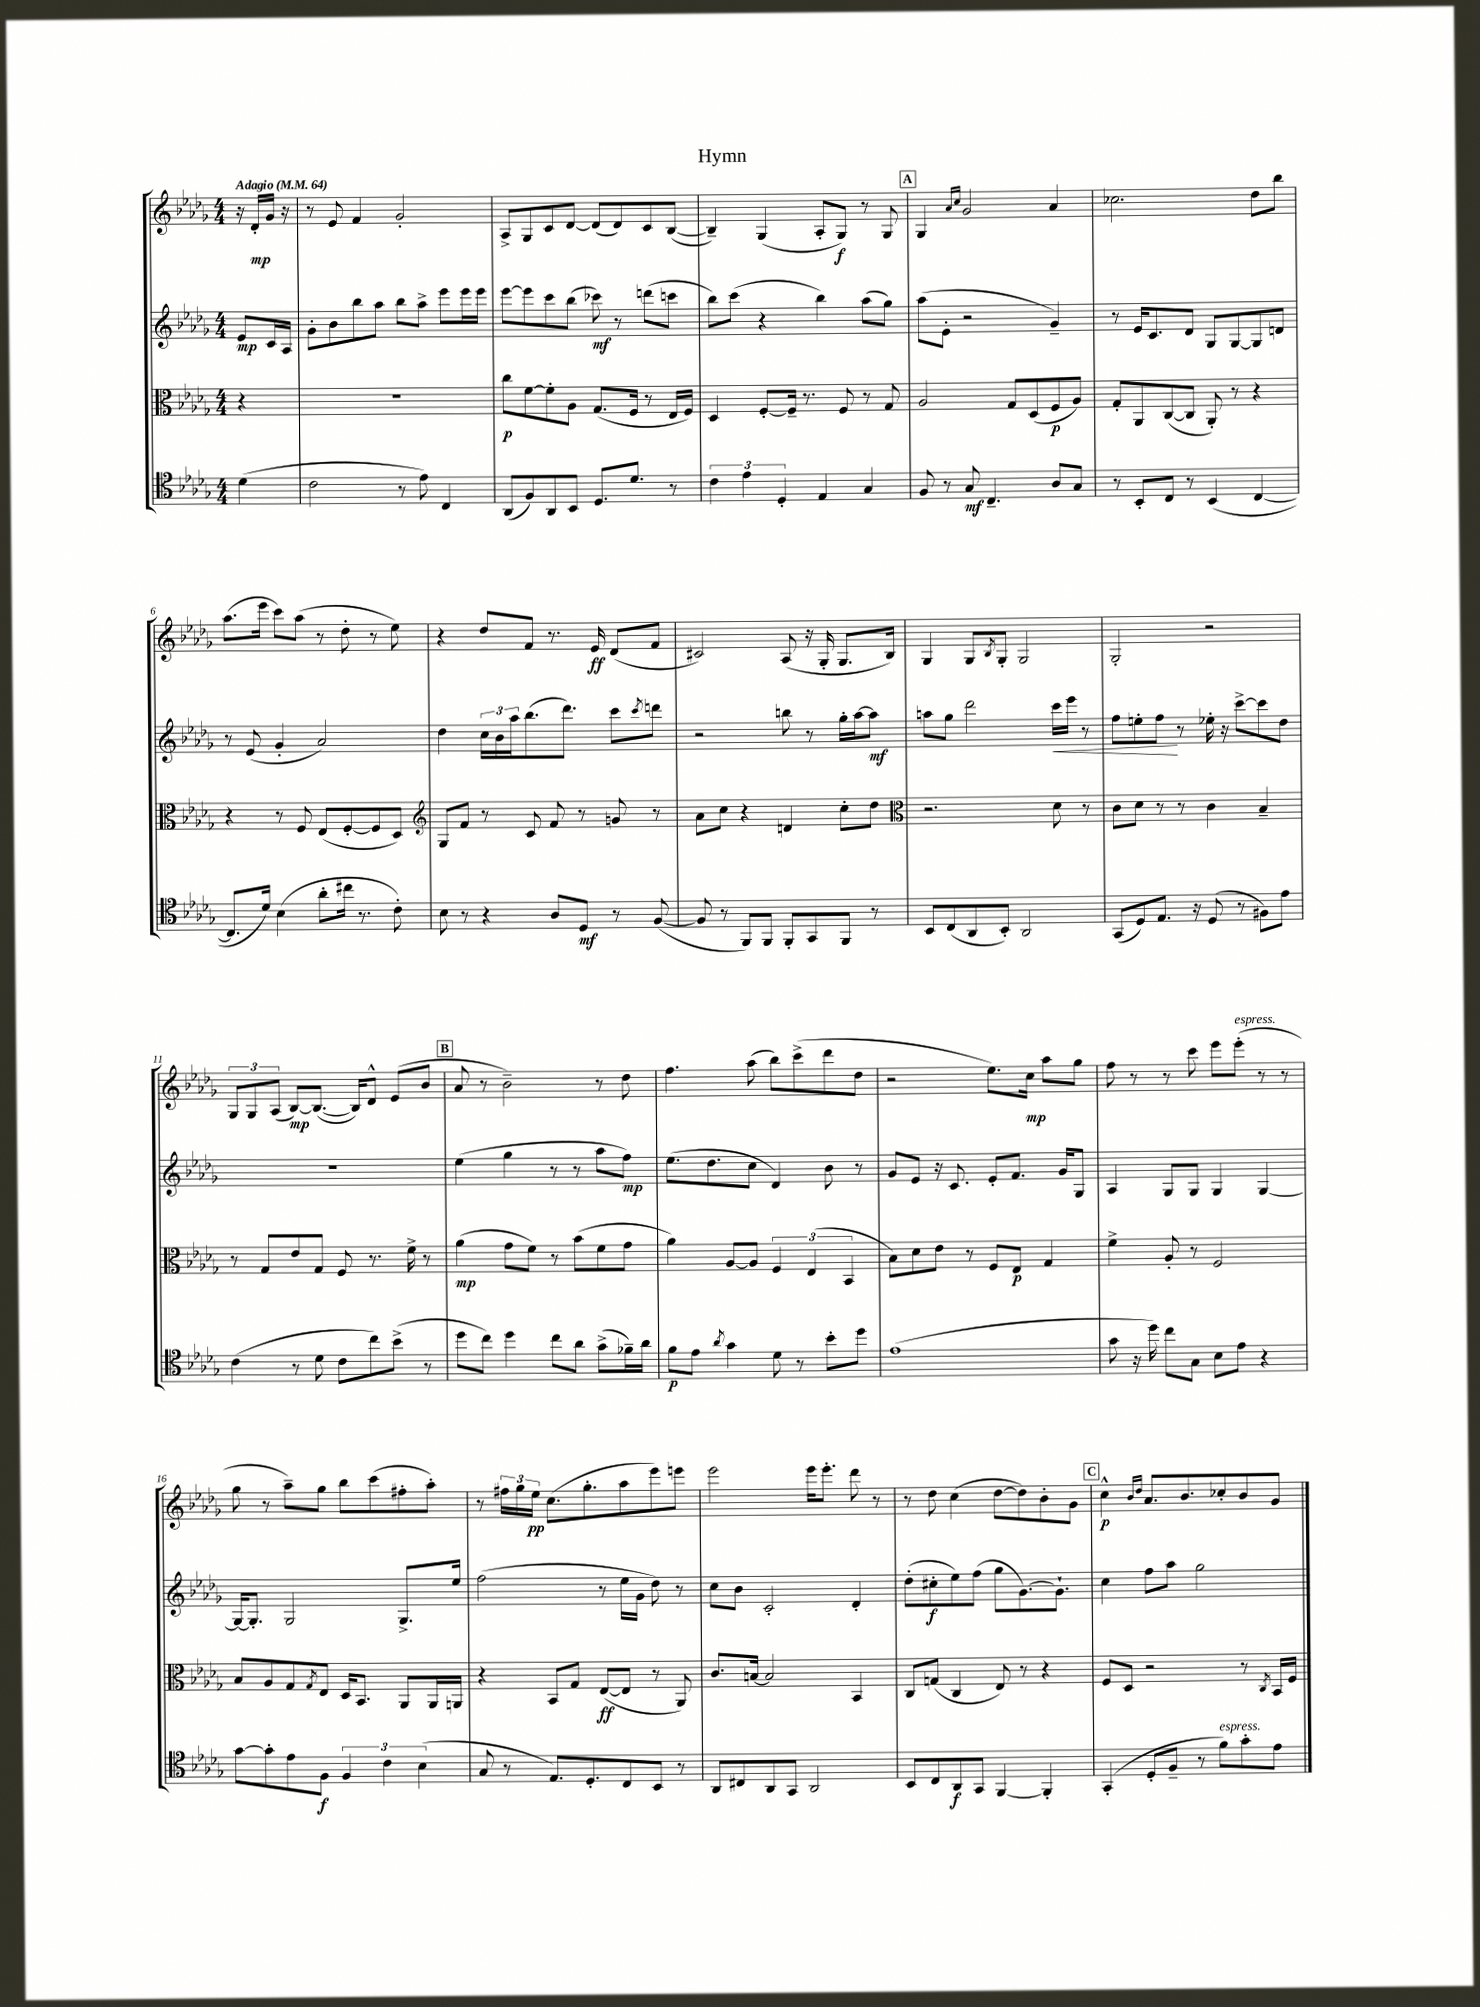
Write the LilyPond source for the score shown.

\header { title = "Hymn" }
<<
\new StaffGroup <<
\new Staff = "s0" {
    \clef treble \key des \major \numericTimeSignature \time 4/4 \partial 4 \tempo "Adagio" 4 = 64
    r16 des'16-.\mp ges'16 r16 |
    r8 ees'8 f'4 ges'2-. |
    aes8-> ges8 c'8 des'8~ des'8( des'8) c'8 bes8~( |
    bes4--) ges4( aes8-. ges8\f) r8 ges8 |
    \mark \markup { \box "A" } ges4 \grace { aes'16 c''16 } ges'2 aes'4 |
    ces''2. des''8 bes''8 |
    aes''8.( ees'''16 c'''8) aes''8( r8 des''8-. r8 ees''8) |
    r4 des''8 f'8 r8. ees'16\ff des'8( f'8 |
    cis'2) aes8( r16 ges16-. ges8. bes16) |
    ges4 ges8 \acciaccatura { bes8 } ges8-. ges2 |
    ges2-. r2 |
    \tuplet 3/2 { ges8 ges8 aes8( } bes8~\mp) bes8.~( bes16) des'8-^ ees'8( bes'8 |
    \mark \markup { \box "B" } aes'8 r8 bes'2--) r8 des''8 |
    f''4. aes''8( bes''8) c'''8->( des'''8 des''8 |
    r2 ees''8.) c''16\mp aes''8 ges''8 |
    f''8 r8 r8 c'''8 ees'''8 ees'''8-.^\markup { \italic "espress." }( r8 r8 |
    ges''8 r8 aes''8--) ges''8 bes''8 c'''8( fis''8-. aes''8-.) |
    r8 \tuplet 3/2 { fis''16 ges''16 ees''16\pp } c''8.( ges''8.-. aes''8 ees'''8) e'''8 |
    ees'''2 ees'''16 ees'''8.-. des'''8 r8 |
    r8 des''8 c''4( des''8~ des''8) bes'8-. ges'8 |
    \mark \markup { \box "C" } c''4-^\p \grace { bes'16 des''16 } aes'8. bes'8. ces''8-. bes'8 ges'8 \bar "|." |
}
\new Staff = "s1" {
    \clef treble \key des \major \numericTimeSignature \time 4/4 \partial 4
    ees'8\mp c'16 aes16 |
    ges'8-. bes'8 bes''8 aes''8 bes''8 aes''8-> ees'''8 ees'''16 ees'''16 |
    ees'''8~ ees'''8 c'''8 bes''8( ces'''8\mf) r8 d'''8( c'''8 |
    bes''8) c'''8( r4 bes''4) aes''8( ges''8) |
    \mark \markup { \box "A" } aes''8( ees'8-. r2 ges'4--) |
    r8 ees'16 c'8. des'8 ges8 ges8~ ges8 d'8 |
    r8 ees'8( ges'4-. aes'2) |
    des''4 \tuplet 3/2 { c''16 bes'16 aes''16 } bes''8.( des'''8.) c'''8 \acciaccatura { c'''8 } d'''8 |
    r2 b''8 r8 ges''16-. aes''16~ aes''8\mf |
    a''8 ges''8 des'''2 c'''16\< ees'''16 r8 |
    f''8 e''8-. f''8\! r8 ees''16-. r16 c'''8~-> c'''8 des''8 |
    R1 |
    \mark \markup { \box "B" } ees''4( ges''4 r8 r8 aes''8 f''8\mp) |
    ees''8.( des''8. c''8 des'4) bes'8 r8 |
    ges'8 ees'8 r16 c'8. ees'8-. f'8. ges'16 ges8 |
    aes4 ges8 ges8 ges4 ges4~ |
    ges16~ ges8.-. ges2 ges8.-> ees''16 |
    f''2( r8 ees''16 ges'16 des''8) r8 |
    c''8 bes'8 c'2-. des'4-. |
    des''8-.( cis''8-.\f ees''8) f''8( ges''8 ges'8.~) ges'8.-! |
    \mark \markup { \box "C" } c''4 f''8 aes''8 ges''2 \bar "|." |
}
\new Staff = "s2" {
    \clef alto \key des \major \numericTimeSignature \time 4/4 \partial 4
    r4 |
    R1 |
    c''8\p f'8~ f'8-. aes8 ges8.( f16 r8 ees16 f16) |
    des4 f8~-. f16-- r8. f8 r8 ges8 |
    \mark \markup { \box "A" } aes2 ges8 des8( f8\p aes8) |
    ges8-. aes,8 c8~( c8 aes,8-.) r8 r4 |
    r4 r8 f8 ees8( f8~-. f8 des8) |
    \clef treble ges8 f'8 r8 c'8 f'8 r8 g'8 r8 |
    aes'8 c''8 r4 d'4 c''8-. des''8 |
    \clef alto r2. des'8 r8 |
    c'8 des'8 r8 r8 c'4 bes4-- |
    r8 ges8 ees'8 ges8 f8 r8. f'16-> r8 |
    \mark \markup { \box "B" } aes'4\mp( ges'8 f'8) r8 bes'8( f'8 ges'8 |
    aes'4) aes8~ aes8 \tuplet 3/2 { f4 ees4( bes,4 } |
    bes8) des'8 ees'8 r8 f8 ees8\p ges4 |
    f'4-> aes8-. r8 f2 |
    bes8 aes8 ges8 \acciaccatura { ges8 } ees8 des16 bes,8. aes,8 aes,16 a,16 |
    r4 bes,8 ges8 ees8~\ff( ees8 r8 aes,8) |
    c'8. b16~ b2 bes,4 |
    c8 g8( c4 ees8) r8 r4 |
    \mark \markup { \box "C" } f8 des8 r2 r8 \acciaccatura { c8 } bes,16 f16 \bar "|." |
}
\new Staff = "s3" {
    \clef tenor \key des \major \numericTimeSignature \time 4/4 \partial 4
    des'4( |
    c'2 r8 ees'8) c4 |
    aes,8( f8) aes,8 bes,8 des8. des'8. r8 |
    \tuplet 3/2 { c'4 ees'4 des4-. } ees4 ges4 |
    \mark \markup { \box "A" } f8 r8 ges8\mf c4.-- aes8 ges8 |
    r8 bes,8-. c8 r8 bes,4( c4~ |
    c8. des'16) bes4( aes'8-. cis''16 r8. c'8-.) |
    bes8 r8 r4 aes8 des8\mf r8 f8~( |
    f8 r8 f,8) f,8 f,8-. ges,8 f,8 r8 |
    bes,8 c8( aes,8 bes,8-.) aes,2 |
    ges,8( des8) ees8. r16 des8( r8 fis8) ees'8 |
    c'4( r8 des'8 c'8 c''8) bes'8->( r8 |
    \mark \markup { \box "B" } des''8 c''8) des''4 c''8 aes'8 ges'8->( fes'16--) aes'16 |
    f'8\p ees'8 \acciaccatura { aes'8 } ges'4 des'8 r8 bes'8-. des''8 |
    ees'1( |
    ges'8 r16 des''16) c''8 ges8 bes8 ees'8 r4 |
    ges'8~ ges'8-. ees'8 f8\f \tuplet 3/2 { f4 c'4 bes4( } |
    ges8 r8 ees8.) des8.-. c8 bes,8 r8 |
    aes,8 cis8 aes,8 ges,8 aes,2 |
    bes,8 c8 aes,8\f ges,8 f,4~ f,4-. |
    \mark \markup { \box "C" } ges,4-.( des8-. f8-- r8 f'8^\markup { \italic "espress." }) ges'8-. ees'8 \bar "|." |
}
>>
>>
